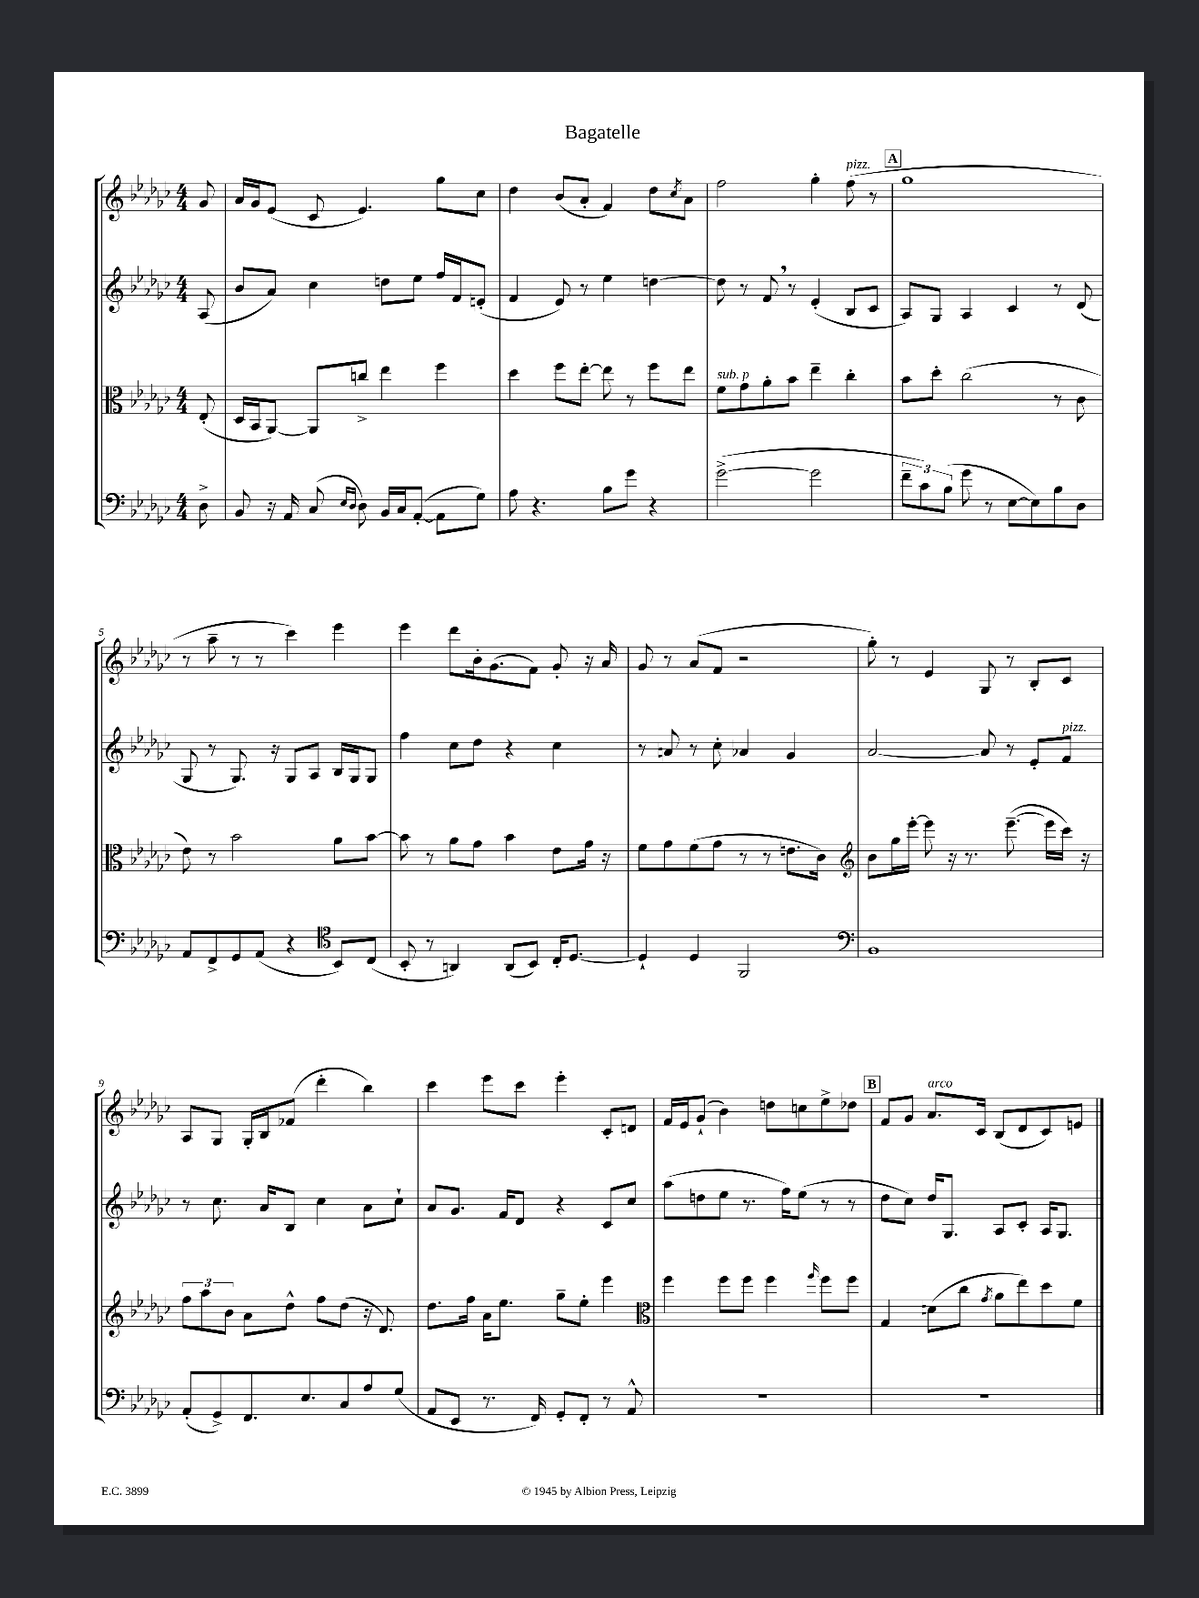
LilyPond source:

\header { title = "Bagatelle" }
<<
\new StaffGroup <<
\new Staff = "s0" {
    \clef treble \key ges \major \numericTimeSignature \time 4/4 \partial 8
    ges'8 |
    aes'16 ges'16 ees'8( ces'8 ees'4.) ges''8 ces''8 |
    des''4 bes'8( aes'8-. f'4) des''8 \acciaccatura { ces''8 } aes'8 |
    f''2 ges''4-. f''8^\markup { \italic "pizz." }( r8 |
    \mark \markup { \box "A" } ges''1 |
    r8 aes''8-- r8 r8 ces'''4) ees'''4 |
    ees'''4 des'''8 bes'16-. ges'8.( f'8) ges'8-. r16 aes'16 |
    ges'8 r8 aes'8( f'8 r2 |
    ges''8-.) r8 ees'4 ges8 r8 bes8-. ces'8 |
    aes8 ges8 ges16-. bes16 fes'8( des'''4-. bes''4) |
    ces'''4 ees'''8 ces'''8 ees'''4-. ces'8-. d'8 |
    f'16 ees'16 ges'8-!( bes'4) d''8 c''8 ees''8-> des''8 |
    \mark \markup { \box "B" } f'8 ges'8 aes'8.^\markup { \italic "arco" } ces'16 bes8( des'8 ces'8) e'8 \bar "|." |
}
\new Staff = "s1" {
    \clef treble \key ges \major \numericTimeSignature \time 4/4 \partial 8
    aes8( |
    bes'8 aes'8) ces''4 d''8 ees''8 f''16 f'16 e'8-.( |
    f'4 ees'8) r8 ees''4 d''4~ |
    d''8 r8 f'8 \breathe r8 ees'4-.( bes8 ces'8 |
    \mark \markup { \box "A" } aes8) ges8 aes4 ces'4 r8 des'8( |
    ges8 r8 ges8.) r16 ges8 aes8 bes16 ges16 ges8 |
    f''4 ces''8 des''8 r4 ces''4 |
    r8 a'8 r8 ces''8-. aes'4 ges'4 |
    aes'2~ aes'8 r8 ees'8-. f'8^\markup { \italic "pizz." } |
    r8 ces''8. aes'16 bes8 ces''4 aes'8 ces''8-! |
    aes'8 ges'8. f'16 des'8 r4 ces'8 ces''8 |
    aes''8( d''8 ees''8 r8. f''16) ees''8( r8 r8 |
    \mark \markup { \box "B" } des''8 ces''8) des''16 ges8. aes8 ces'8-. aes16 ges8. \bar "|." |
}
\new Staff = "s2" {
    \clef alto \key ges \major \numericTimeSignature \time 4/4 \partial 8
    ees8-.( |
    des16 bes,16 aes,8~) aes,8 c''8-> ees''4 f''4 |
    des''4 f''8 ees''8~-. ees''8 r8 f''8 ees''8 |
    f'8^\markup { \italic "sub. p" } ges'8 aes'8-. bes'8 ees''4-- ces''4-. |
    \mark \markup { \box "A" } bes'8 des''8-. ces''2( r8 ces'8 |
    ees'8) r8 bes'2 aes'8 bes'8~ |
    bes'8 r8 aes'8 ges'8 bes'4 ees'8 ges'16 r16 |
    f'8 ges'8 f'8( ges'8 r8 r8 e'8. ces'16) |
    \clef treble bes'8 ges''16 ees'''16~-. ees'''8 r16 r8. ees'''8.~--( ees'''16 ces'''16) r16 |
    \tuplet 3/2 { f''8 aes''8 bes'8 } aes'8 des''8-^ f''8 des''8( r16 des'8.) |
    des''8. f''16 aes'16 ees''8. ges''8-- ees''8-. ees'''4 |
    \clef alto f''4 f''8 f''8 f''4 \grace { ges''16 } f''8 f''8 |
    \mark \markup { \box "B" } ges4 d'8( ces''8 \acciaccatura { ges'8 } aes'8 ees''8) des''8 f'8 \bar "|." |
}
\new Staff = "s3" {
    \clef bass \key ges \major \numericTimeSignature \time 4/4 \partial 8
    des8-> |
    bes,8 r16 aes,16 ces8( \grace { ees16 des16 } des8) bes,16 ces16 aes,8~-.( aes,8 ges8) |
    aes8 r4. bes8 ges'8 r4 |
    ges'2~->( ges'2 |
    \mark \markup { \box "A" } \tuplet 3/2 { f'8-- ces'8) bes8( } ges'8 r8 ees8~ ees8) bes8 des8 |
    aes,8 f,8-> ges,8 aes,8( r4 \clef tenor bes,8) ces8( |
    bes,8-. r8 a,4) a,8( bes,8) ces16-. des8.~ |
    des4-! des4 f,2 |
    \clef bass bes,1 |
    aes,8-.( ges,8->) f,8. ees8. ces8 aes8 ges8( |
    aes,8 ees,8 r8. f,16) ges,8-. f,8-. r8 aes,8-^ |
    R1 |
    \mark \markup { \box "B" } R1 \bar "|." |
}
>>
>>
